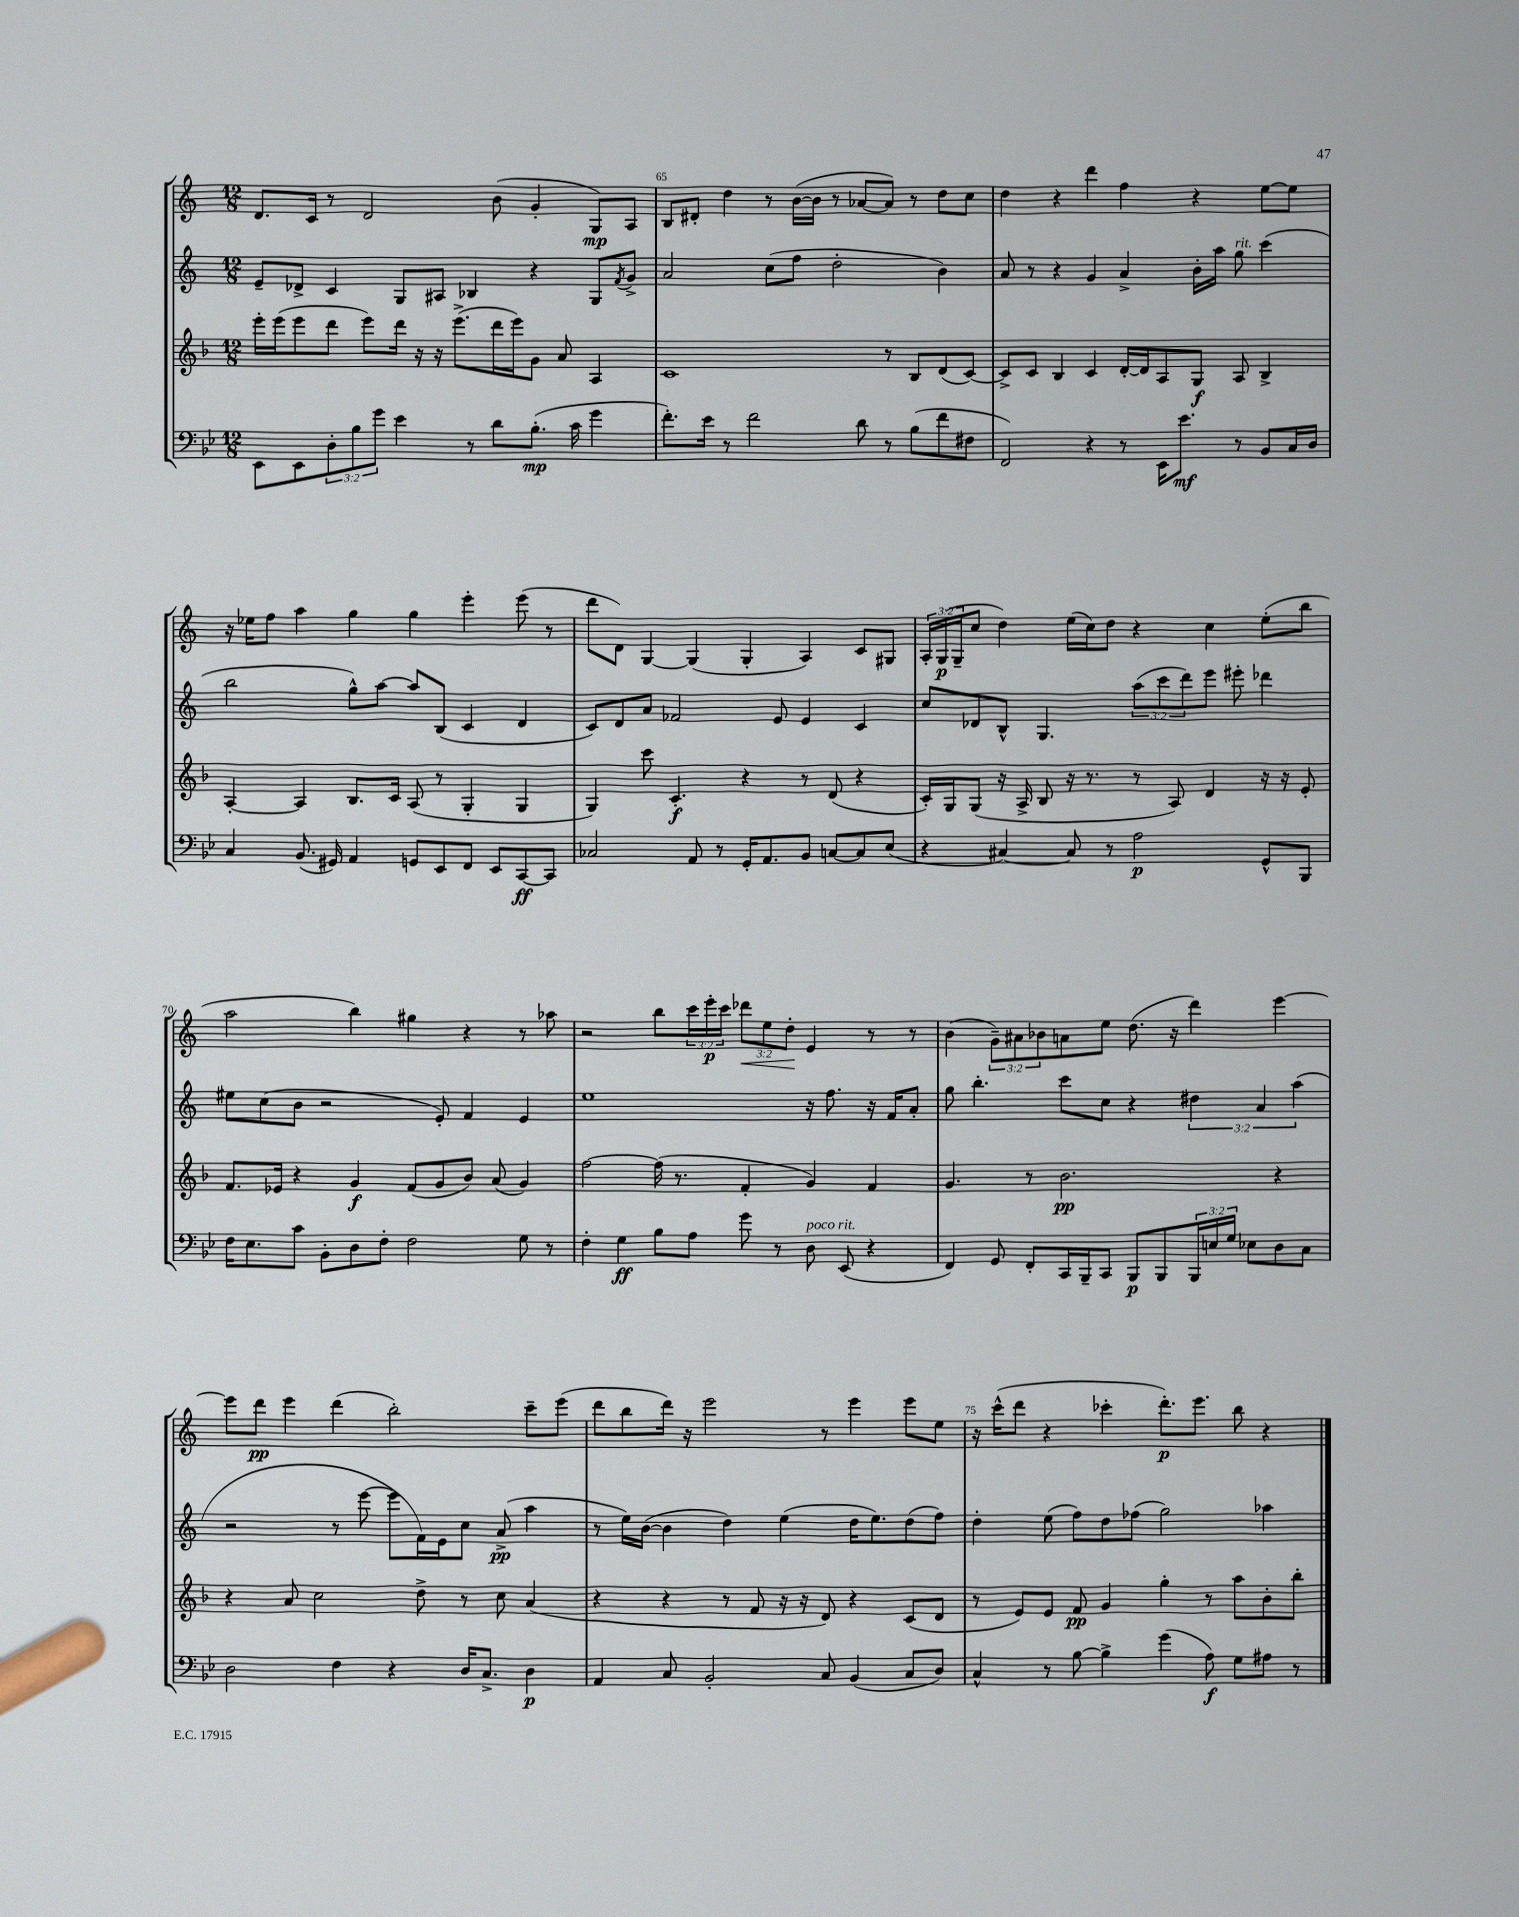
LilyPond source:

<<
\new StaffGroup <<
\new Staff = "s0" {
    \clef treble \key c \major \numericTimeSignature \time 12/8 \override Staff.TupletNumber.text = #tuplet-number::calc-fraction-text
    d'8. c'16 r8 d'2 b'8( g'4-. g8\mp) a8 |
    b8 dis'8-. d''4 r8 b'16~( b'16 r8 aes'8~ aes'8) r8 d''8 c''8 |
    d''4 r4 d'''4 f''4 r4 e''8~ e''8 |
    r16 ees''16 f''8 a''4 g''4 g''4 e'''4-. e'''8( r8 |
    d'''8 d'8) g4~ g4( g4-. a4) c'8 gis8 |
    \tuplet 3/2 { a16-. g16\p( g16-- } c''8 d''4) e''16( c''16) d''8 r4 c''4 e''8-.( b''8 |
    a''2 b''4) gis''4 r4 r8 aes''8 |
    r2 b''8 \tuplet 3/2 { c'''16 e'''16-.\p c'''16 } \tuplet 3/2 { des'''8\< e''8 d''8-.\! } e'4 r8 r8 |
    b'4( \tuplet 3/2 { g'8--) ais'8 bes'8 } a'8 e''8 d''8.( r16 d'''4) e'''4~ |
    e'''8 d'''8\pp e'''4 d'''4( b''2-.) c'''8-- e'''8( |
    d'''8 b''8 d'''16) r16 e'''2 r8 e'''4 e'''8 e''8 |
    r16 c'''16-^( d'''8 r4 ces'''4-. d'''8.-.\p) e'''8. b''8 r4 \bar "|." |
}
\new Staff = "s1" {
    \clef treble \key c \major \numericTimeSignature \time 12/8 \override Staff.TupletNumber.text = #tuplet-number::calc-fraction-text
    e'8-- des'8-> c'4 g8 ais8 bes4 r4 g8 \acciaccatura { f'8 } g'8-> |
    a'2 c''8( f''8 d''2-. b'4) |
    a'8 r8 r4 g'4 a'4-> b'16-. a''16 g''8^\markup { \italic "rit." } c'''4( |
    b''2 g''8-^) a''8~ a''8 b8( c'4 d'4 |
    c'8) d'8 a'8 fes'2 e'8 e'4 c'4 |
    c''8 des'8 b8-^ g4. \tuplet 3/2 { a''8( c'''8 d'''8) } e'''8 eis'''8-. des'''4 |
    eis''8 c''8( b'8 r2 e'8-.) f'4 e'4 |
    e''1 r16 f''8. r16 f'16 a'8-. |
    g''8 b''4.-. c'''8 c''8 r4 \tuplet 3/2 { dis''4 a'4 a''4( } |
    r2 r8 e'''8~ e'''8 f'16) e'16 c''8 a'8->\pp( a''4 |
    r8 e''16) b'16~( b'4 d''4) e''4( d''16 e''8.) d''8( f''8) |
    d''4-. e''8( f''8) d''8 fes''8( g''2) aes''4 \bar "|." |
}
\new Staff = "s2" {
    \clef treble \key f \major \numericTimeSignature \time 12/8
    e'''16-. e'''16( e'''8 d'''8 e'''8) d'''16 r16 r16 e'''8.->( d'''16 e'''16) g'8 a'8 a4 |
    c'1 r8 bes8 d'8( c'8~) |
    c'8-> c'8 bes4 c'4 d'16~-. d'16 a8 g8\f a8 bes4-> |
    a4~-. a4 bes8. c'16 a8( r8 g4-. g4 |
    g4) c'''8 c'4.-.\f r4 r8 d'8( r4 |
    c'16-.) g16 g8( r16 a16-> bes8 r16 r8. r8 a8) d'4 r16 r16 e'8-. |
    f'8. ees'16 r4 g'4\f f'8( g'8 bes'8) a'8( g'4) |
    f''2~ f''16( r8. f'4-. g'4) f'4 |
    g'4. r8 bes'2.\pp r4 |
    r4 a'8 c''2 d''8-> r8 c''8 a'4( |
    r4 r4 r8 f'8 r16 r16 d'8) r4 c'8( d'8 |
    r8 e'8) e'8 f'8\pp g'4 g''4-. r8 a''8 bes'8-. bes''8-. \bar "|." |
}
\new Staff = "s3" {
    \clef bass \key bes \major \numericTimeSignature \time 12/8 \override Staff.TupletNumber.text = #tuplet-number::calc-fraction-text
    ees,8 ees,8 \tuplet 3/2 { d8-. bes8 g'8 } ees'4 r8 d'8 bes8.-.\mp( c'16 g'4 |
    f'8.-.) ees'16 r8 f'2 d'8 r8 bes8( f'8 fis8 |
    f,2) r4 r8 ees,16 ees'8.\mf r8 bes,8 c16 d16 |
    c4 bes,8.( gis,16) a,4 g,8 ees,8 f,8 ees,8 c,8~\ff c,8 |
    ces2 a,8 r8 g,16-. a,8. bes,8 c8~ c8 ees8( |
    r4 cis4~) cis8 r8 a2\p g,8-^ bes,,8 |
    f16 ees8. c'8 bes,8-. d8 f8-. f2 g8 r8 |
    f4-. g4\ff bes8 a8 g'8 r8 d8^\markup { \italic "poco rit." } ees,8( r4 |
    f,4) g,8 f,8-. c,16 bes,,16-- c,8 bes,,8\p bes,,8 \tuplet 3/2 { bes,,16 e16 g16 } ees8 d8 c8 |
    d2 f4 r4 d16 c8.-> d4\p |
    a,4 c8 bes,2-. c8 bes,4( c8 d8) |
    c4-^ r8 bes8~ bes4-> g'4( a8\f) g8 ais8 r8 \bar "|." |
}
>>
>>
\layout { \context { \Score currentBarNumber = #64 \override BarNumber.break-visibility = ##(#f #t #t) barNumberVisibility = #(every-nth-bar-number-visible 5) } }
